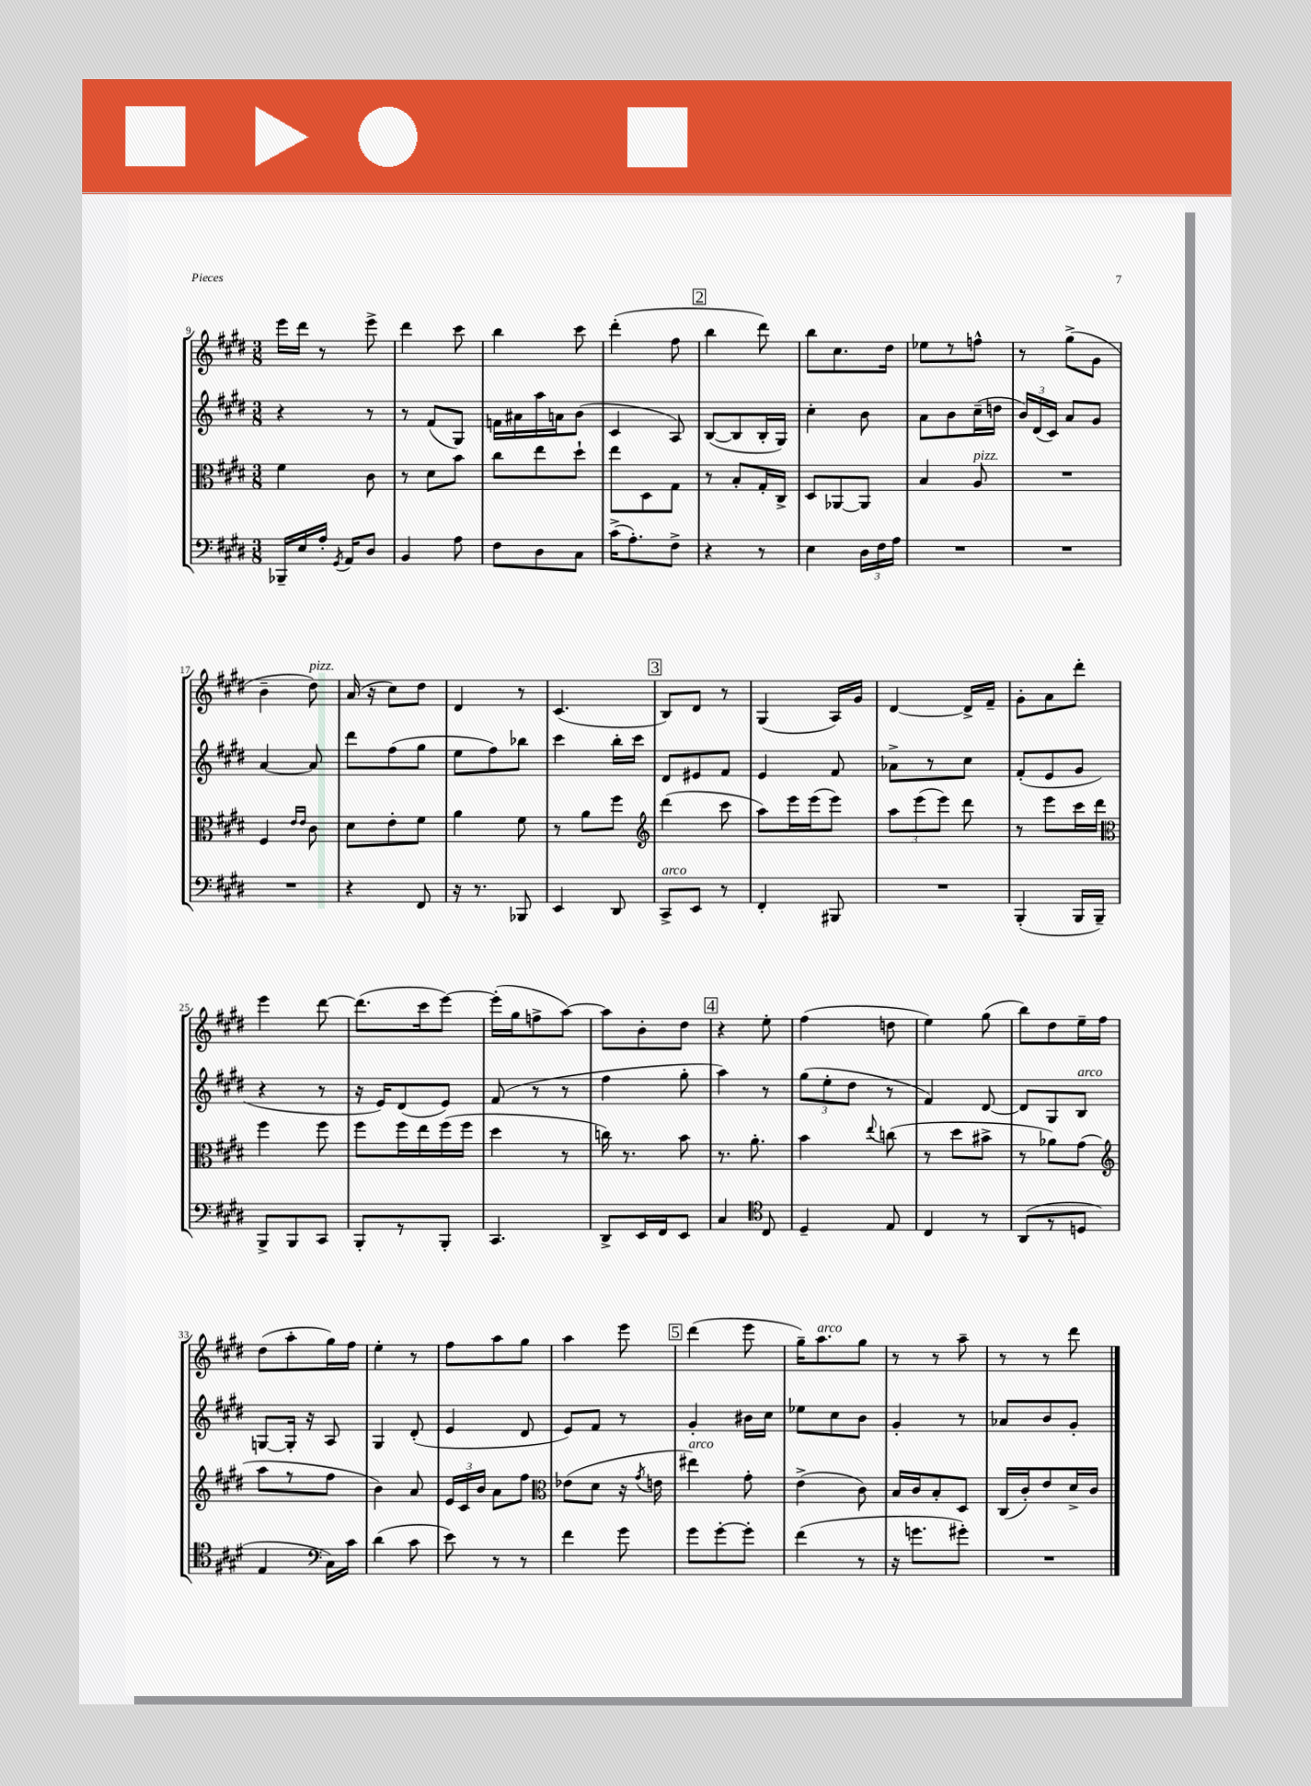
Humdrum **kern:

**kern	**kern	**kern	**kern
*staff4	*staff3	*staff2	*staff1
*clefF4	*clefC3	*clefG2	*clefG2
*k[f#c#g#d#]	*k[f#c#g#d#]	*k[f#c#g#d#]	*k[f#c#g#d#]
*M3/8	*M3/8	*M3/8	*M3/8
16BBB-~	4f#	4r	16eee
16E	.	.	16ddd#
16A'	.	.	8r
8qGG#	.	.	.
16AA	.	.	.
8D#	8c#	8r	8eee^
=	=	=	=
4BB	8r	8r	4ddd#
.	8d#	(8f#	.
8A	8b	8G#)	8ccc#
=	=	=	=
8F#	8cc#	16f	4bb
.	.	16a#	.
8D#	8ee	16aa	.
.	.	16a	.
8C#	8dd#`	(8b	8ccc#
=	=	=	=
(16c#^	8ee	4c#	(4ddd#'
8.A')	.	.	.
.	8D#	.	.
8F#^	8G#	8A)	8ff#
=	=	=	=
4r	8r	([8B	4bb
.	8B'	8B]	.
8r	16G#'	16B'	8ddd#)
.	16C#^	16G#)	.
=	=	=	=
4E	8D#	4cc#'	8bb
.	[8AA-	.	8.cc#
24D#	8AA-]	8b	.
24F#	.	.	.
.	.	.	16dd#
24A	.	.	.
=	=	=	=
4.r	4B	8a	8ee-
.	.	8b	8r
.	8A	(16cc#~	8ff^^
.	.	16dd	.
=	=	=	=
4.r	4.r	24b)	8r
.	.	(24d#	.
.	.	24c#)	.
.	.	8a	(8gg#^
.	.	8g#	8g#
=	=	=	=
4.r	4F#	[4a	4b~
.	16qqe	.	.
.	16qqe	.	.
.	8c#	8a]	8dd#)
=	=	=	=
4r	8d#	8ddd#	(16a
.	.	.	16r
.	8e'	(8ff#	8cc#)
8FF#	8f#	8gg#	8dd#
=	=	=	=
16r	4a	8ee	4d#
8.r	.	.	.
.	.	8ff#)	.
8BBB-	8f#	8bb-	8r
=	=	=	=
4EE	8r	4ccc#	(4.c#
.	8a	.	.
8DD#	8ff#	16bb'	.
.	.	16ccc#	.
=	=	=	=
*	*clefG2	*	*
8CC#^	(4ddd#	8d#	8B)
8EE	.	8e#	8d#
8r	8ccc#	8f#	8r
=	=	=	=
4FF#'	8aa)	4e	(4G#
.	16eee	.	.
.	(16eee	.	.
8BBB#	8eee)	8f#	16A)
.	.	.	16g#
=	=	=	=
4.r	12aa	8a-^	[4d#
.	(12eee	.	.
.	.	8r	.
.	12eee)	.	.
.	8ddd#	8cc#	16d#^]
.	.	.	16f#~
=	=	=	=
(4BBB'	8r	(8f#'	8g#'
.	8eee	8e	8a
16BBB	16ccc#	8g#	8ddd#'
16BBB~)	16ddd#	.	.
=	=	=	=
*	*clefC3	*	*
8BBB^	4ff#	4r	4eee
8BBB	.	.	.
8CC#	8ff#	8r	[8ddd#
=	=	=	=
8BBB'	8ff#	16r	(8.ddd#]
.	.	16e)	.
8r	16ff#	(8d#	.
.	16ee	.	16ccc#
8BBB'	(16ff#	8e)	[8eee)
.	16ff#	.	.
=	=	=	=
4.CC#	4dd#	(8f#	(16eee']
.	.	.	16gg#
.	.	8r	8ff^
.	8r	8r	[8aa)
=	=	=	=
8DD#^	16cc)	4ff#	8aa]
.	8.r	.	.
16EE	.	.	8b'
16FF#	.	.	.
8EE	8b	8gg#'	8dd#
=	=	=	=
4C#	8.r	4aa)	4r
.	8.a'	.	.
*clefC4	*	*	*
8C#	.	8r	8ee'
=	=	=	=
4D#~	4b	(12gg#	(4ff#
.	.	12ee'	.
.	.	12dd#	.
.	8qqee	.	.
8E	(8cc	8r	8dd
=	=	=	=
4C#	8r	4f#)	4ee)
.	8dd#	.	.
8r	8b#^	[8d#	(8gg#
=	=	=	=
(8AA	8r	8d#]	8bb)
8r	8a-)	8G#	8dd#
8D	(8g#	8B	16ee~
.	.	.	16ff#
=	=	=	=
*	*clefG2	*	*
4E	8aa	[8G	(8dd#
.	8r	16G']	8aa'
.	.	16r	.
*clefF4	*	*	*
16C#)	8ff#	8A	16gg#)
16c#	.	.	16ff#
=	=	=	=
(4d#	4b)	4G#	4ee'
8c#	8a	(8d#'	8r
=	=	=	=
8e)	24e	4e	8ff#
.	24c#	.	.
.	24b	.	.
8r	8a	.	8aa
8r	8ff#	8d#	8gg#
=	=	=	=
*	*clefC3	*	*
4f#	(8e-	8e)	4aa
.	8d#	8f#	.
8g#	16r	8r	8eee
.	8qg#	.	.
.	16e	.	.
=	=	=	=
8g#	4ee#)	4g#'	(4ddd#
[8g#'	.	.	.
8g#']	8g#'	16b#	8eee
.	.	16cc#	.
=	=	=	=
(4f#	(4e^	8ee-	16gg#~)
.	.	.	8.aa
.	.	8cc#	.
8r	8c#)	8b	8gg#
=	=	=	=
16r	16B	4g#'	8r
8.g	16c#	.	.
.	8B'	.	8r
8g#')	8D#	8r	8aa~
=	=	=	=
4.r	(16C#	8a-	8r
.	16c#')	.	.
.	8e	8b	8r
.	16d#^	8g#'	8ddd#
.	16c#	.	.
==	==	==	==
*-	*-	*-	*-
